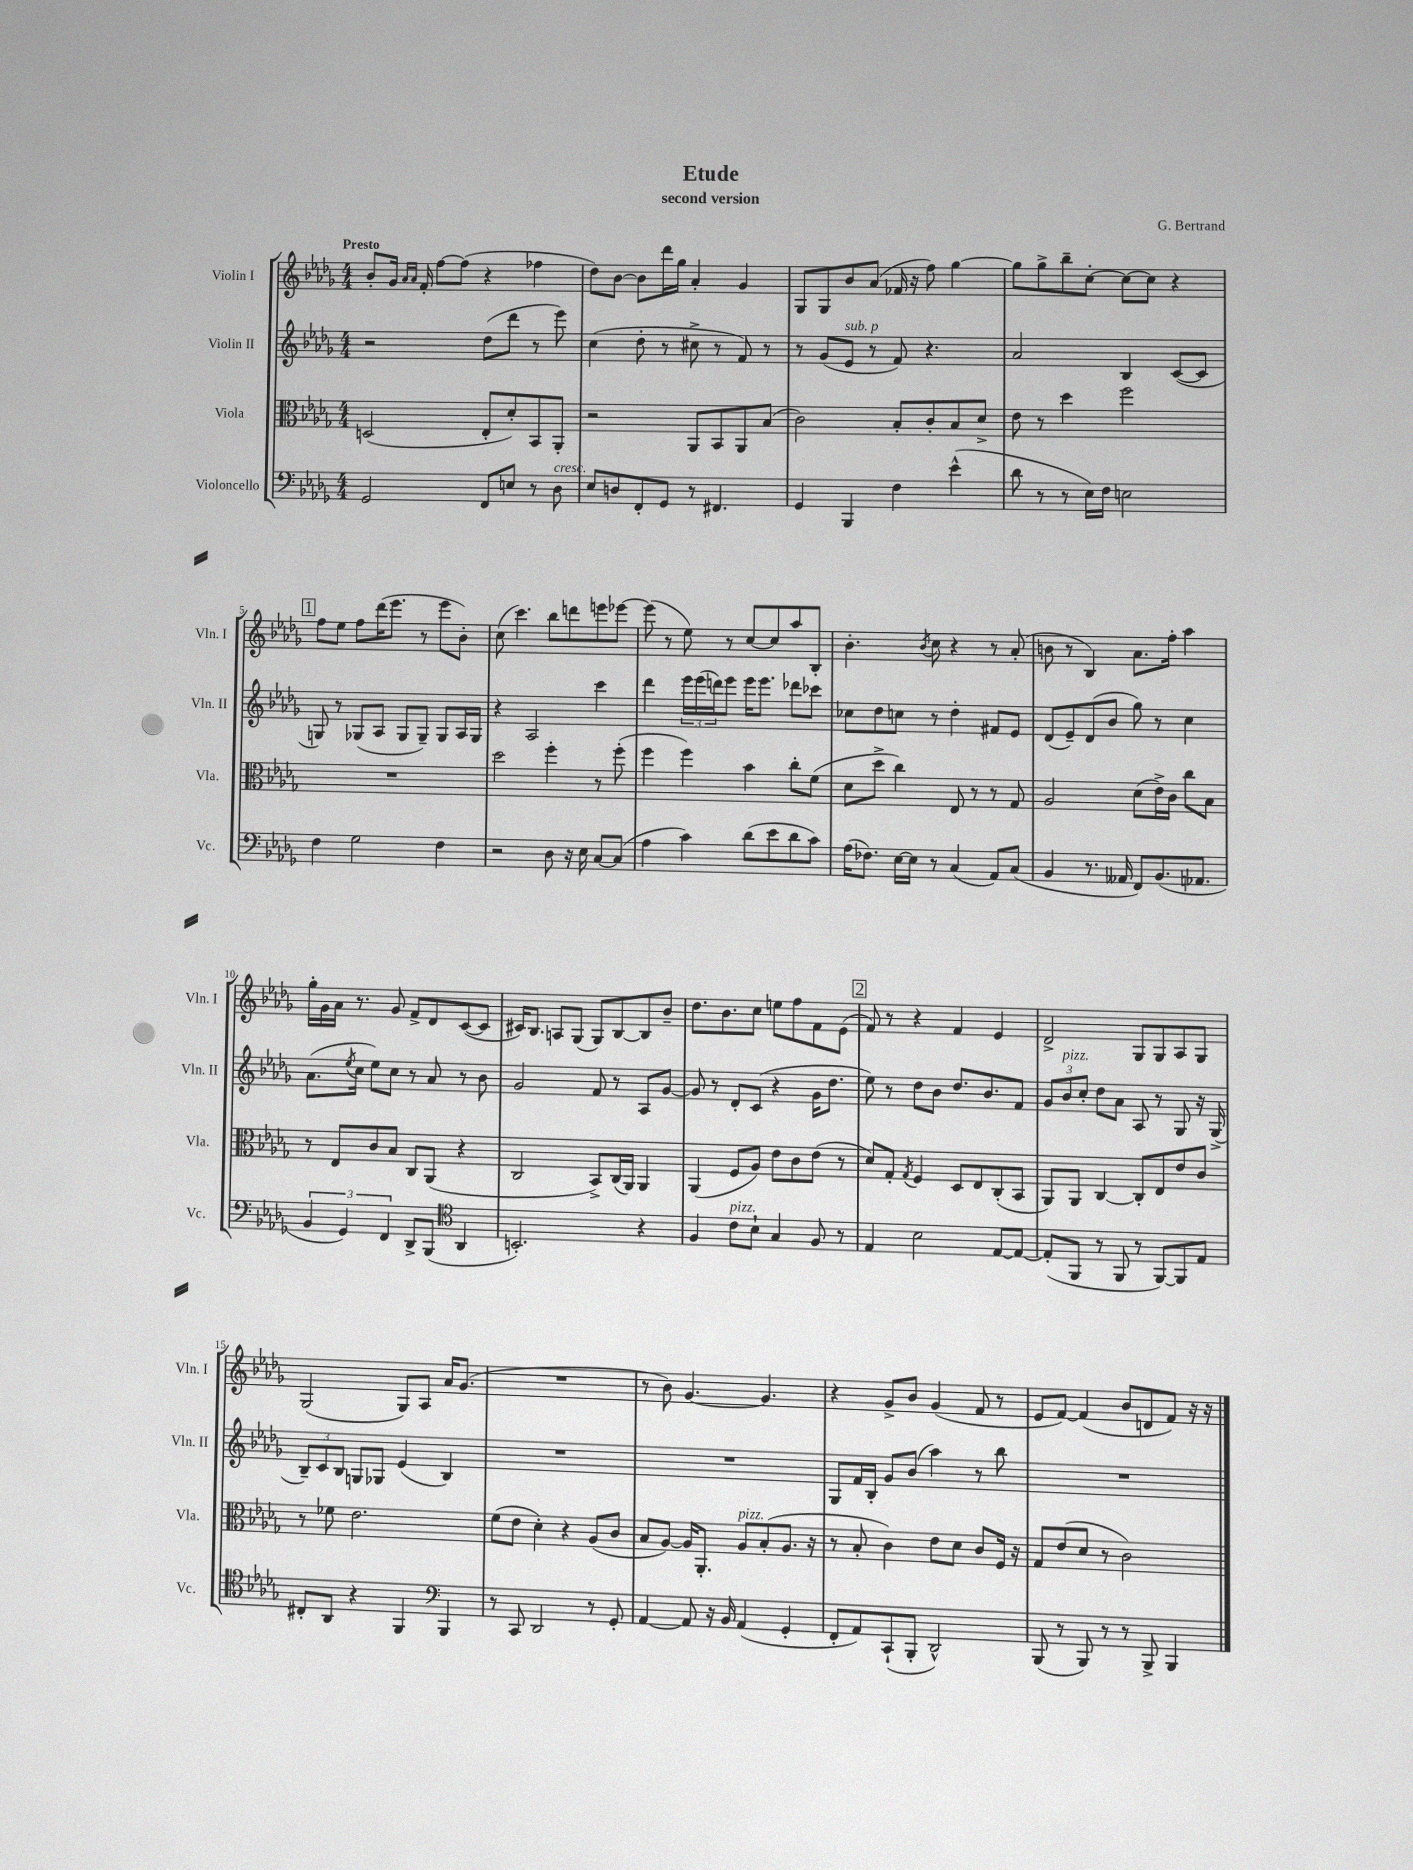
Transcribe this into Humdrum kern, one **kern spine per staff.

**kern	**kern	**kern	**kern
*staff4	*staff3	*staff2	*staff1
*clefF4	*clefC3	*clefG2	*clefG2
*k[b-e-a-d-g-]	*k[b-e-a-d-g-]	*k[b-e-a-d-g-]	*k[b-e-a-d-g-]
*M4/4	*M4/4	*M4/4	*M4/4
2GG-	(2D	2r	8b-'
.	.	.	16g-
.	.	.	16qqa-
.	.	.	16qqa-
.	.	.	16f'
.	.	.	[8ff
.	.	.	(8ff]
8FF	8E-'	(8dd-	4r
8E	8d-')	8ddd-	.
8r	8BB-	8r	4ff-
8D-	8AA-'	8eee-)	.
=	=	=	=
8E-	2r	(4cc	8dd-)
8D	.	.	[8b-
8FF'	.	8dd-'	8b-]
8GG-	.	8r	16ddd-
.	.	.	16gg-
8r	8AA-	8cc#^	4a-'
4.FF#	8BB-	8r	.
.	8AA-	8f)	4g-
.	(8B-	8r	.
=	=	=	=
4GG-	2c)	8r	8G-
.	.	(8g-	8G-
4BBB-	.	8e-	8b-
.	.	8r	(8a-
4F	8B-'	8f)	16f-
.	.	.	16r
.	8c'	4.r	8ff)
(4e-^^	8B-	.	[4gg-
.	8d-^	.	.
=	=	=	=
8d-	8e-	2a-	8gg-]
8r	8r	.	8gg-^
8r	4dd-	.	8bb-~
16E-)	.	.	[8cc'
16F	.	.	.
2E	2ff	4B-	8cc_
.	.	.	8cc]
.	.	([8c	4r
.	.	8c]	.
=	=	=	=
4F	1r	8G)	8ff
.	.	8r	8ee-
2G-	.	(8G-	8ff
.	.	8A-	(16ddd-
.	.	.	8.eee-
.	.	8G-	.
.	.	8G-~)	8r
4F	.	8G-	8eee-
.	.	16A-	8b-')
.	.	16G-	.
=	=	=	=
2r	2dd-	4r	(8cc
.	.	.	4.ccc)
.	.	2A-	.
8D-	4ff'	.	8bb-
16r	.	.	8ddd
16E-	.	.	.
[8C	8r	4ccc	8eee
(8C]	(8ff'	.	[8eee-
=	=	=	=
4A-	4ff	4ddd-	(8eee-]
.	.	.	8r
4c)	4ff)	24eee-	8ee-)
.	.	(24eee-	.
.	.	24ddd)	.
.	.	8eee-	8r
(8d-	4b-	16eee-	[8cc
.	.	8.eee-	.
8e-	.	.	8cc]
8d-	8cc'	8ddd-	8aa-
8c)	(8f	8ccc-	8B-'
=	=	=	=
(16A-	8d-	8cc-	4.b-'
8.F-)	.	.	.
.	8dd-^	8dd-	.
[16E-	4cc)	8cc	.
16E-]	.	.	.
.	.	.	8qb-
8r	.	8r	8cc
(4C	8E-	4dd-'	4r
.	8r	.	.
8AA-)	8r	8f#	8r
(8C	8G-	8e-	(8a-'
=	=	=	=
4BB-	2A-	(8d-	8b
.	.	8e-~)	8r
8.r	.	(8d-	4B-)
.	.	8b-	.
16AA--	.	.	.
8FF)	(8d-	8gg-)	8.a-
(8.BB-	16e-^)	8r	.
.	16c	.	16ff'
.	8cc	4cc	4aa-
8.AA-	.	.	.
.	8B-	.	.
=	=	=	=
6BB-	8r	(8.a-	16gg-'
.	.	.	16g-
.	8E-	.	16a-
6GG-)	.	.	.
.	.	8qee-	.
.	.	16cc	8.r
.	8c	8ee-)	.
6FF	.	.	.
.	8B-	8cc	8g-
8DD-^	8C	8r	8f^
(8BBB-	(8AA-	8a-	8d-
*clefC4	*	*	*
4AA-	4r	8r	([8c
.	.	8b-	8c]
=	=	=	=
2.BB')	2C	2g-	16c#)
.	.	.	8.B-
.	.	.	8A
.	.	.	(8G-
.	8BB-^)	8f	8G-)
.	(16C	8r	[8B-
.	16AA-)	.	.
4r	4AA-	8A-	8B-]
.	.	[8g-	8b-~
=	=	=	=
4F	(4AA-	8g-]	8.dd-
.	.	8r	.
.	.	.	8.b-
8c	8F	8d-'	.
8B-`	8A-)	(8c	8cc
4G-	8e-	4r	8ee
.	8c	.	8ff
8F	(8e-	16g-	8f
.	.	8.dd-	.
8r	8r	.	(8e-
=	=	=	=
4E-	8d-)	8ee-)	8f)
.	8G-'	8r	8r
.	8qG-	.	.
2B-	4F	8dd-	4r
.	.	8b-	.
.	8D-	8.dd-	4f
.	8E-	.	.
.	.	8.b-	.
[8E-	(8C'	.	4e-
8E-_	8BB-	8f	.
=	=	=	=
(8E-']	8AA-)	12g-	2d-^
.	.	12b-	.
8FF	8AA-	.	.
.	.	12cc'	.
8r	[4C	8dd-	.
8FF	.	8a-	.
8r	8C']	8A-	8G-
[8FF)	8E-	8r	8G-
8FF]	8e-	8G-	8A-
8E-	8c	16r	8G-
.	.	(16G-^	.
=	=	=	=
8C#'	8r	12B-~)	(2G-
.	.	12c	.
8AA-	8f-	.	.
.	.	12B-	.
4r	2.e-	8G	.
.	.	8G-	.
4FF	.	(4e-	8G-)
.	.	.	8A-
*clefF4	*	*	*
4BBB-	.	4B-)	16a-
.	.	.	(8.g-
=	=	=	=
8r	(8f	1r	1r
8CC	8e-	.	.
2DD-	4d-')	.	.
.	4r	.	.
8r	(8A-	.	.
8GG-'	8c	.	.
=	=	=	=
[4AA-	8B-	1r	8r
.	[8A-)	.	8b-)
8AA-]	16A-]	.	[4.g-
.	8.AA-'	.	.
16r	.	.	.
16BB-	.	.	.
(4AA-	8A-	.	.
.	(8B-'	.	4.g-]
4GG-'	8.A-	.	.
.	16r	.	.
=	=	=	=
8FF'	8r	8G-	4r
8AA-)	8B-'	16f	.
.	.	16B-'	.
(8CC`	4c)	8g-	8g-^
8BBB-'	.	(8b-	8b-
2DD-^^)	8e-	4aa-)	(4g-
.	8d-	.	.
.	8c	8r	8f
.	16F	8bb-	8r
.	16r	.	.
=	=	=	=
(8BBB-	8G-	1r	8e-
8r	(8e-	.	[8f)
8BBB-)	8d-	.	(4f]
8r	8r	.	.
8r	2c)	.	8b-
8BBB-^	.	.	8d
4BBB-	.	.	8f)
.	.	.	16r
.	.	.	16r
==	==	==	==
*-	*-	*-	*-
